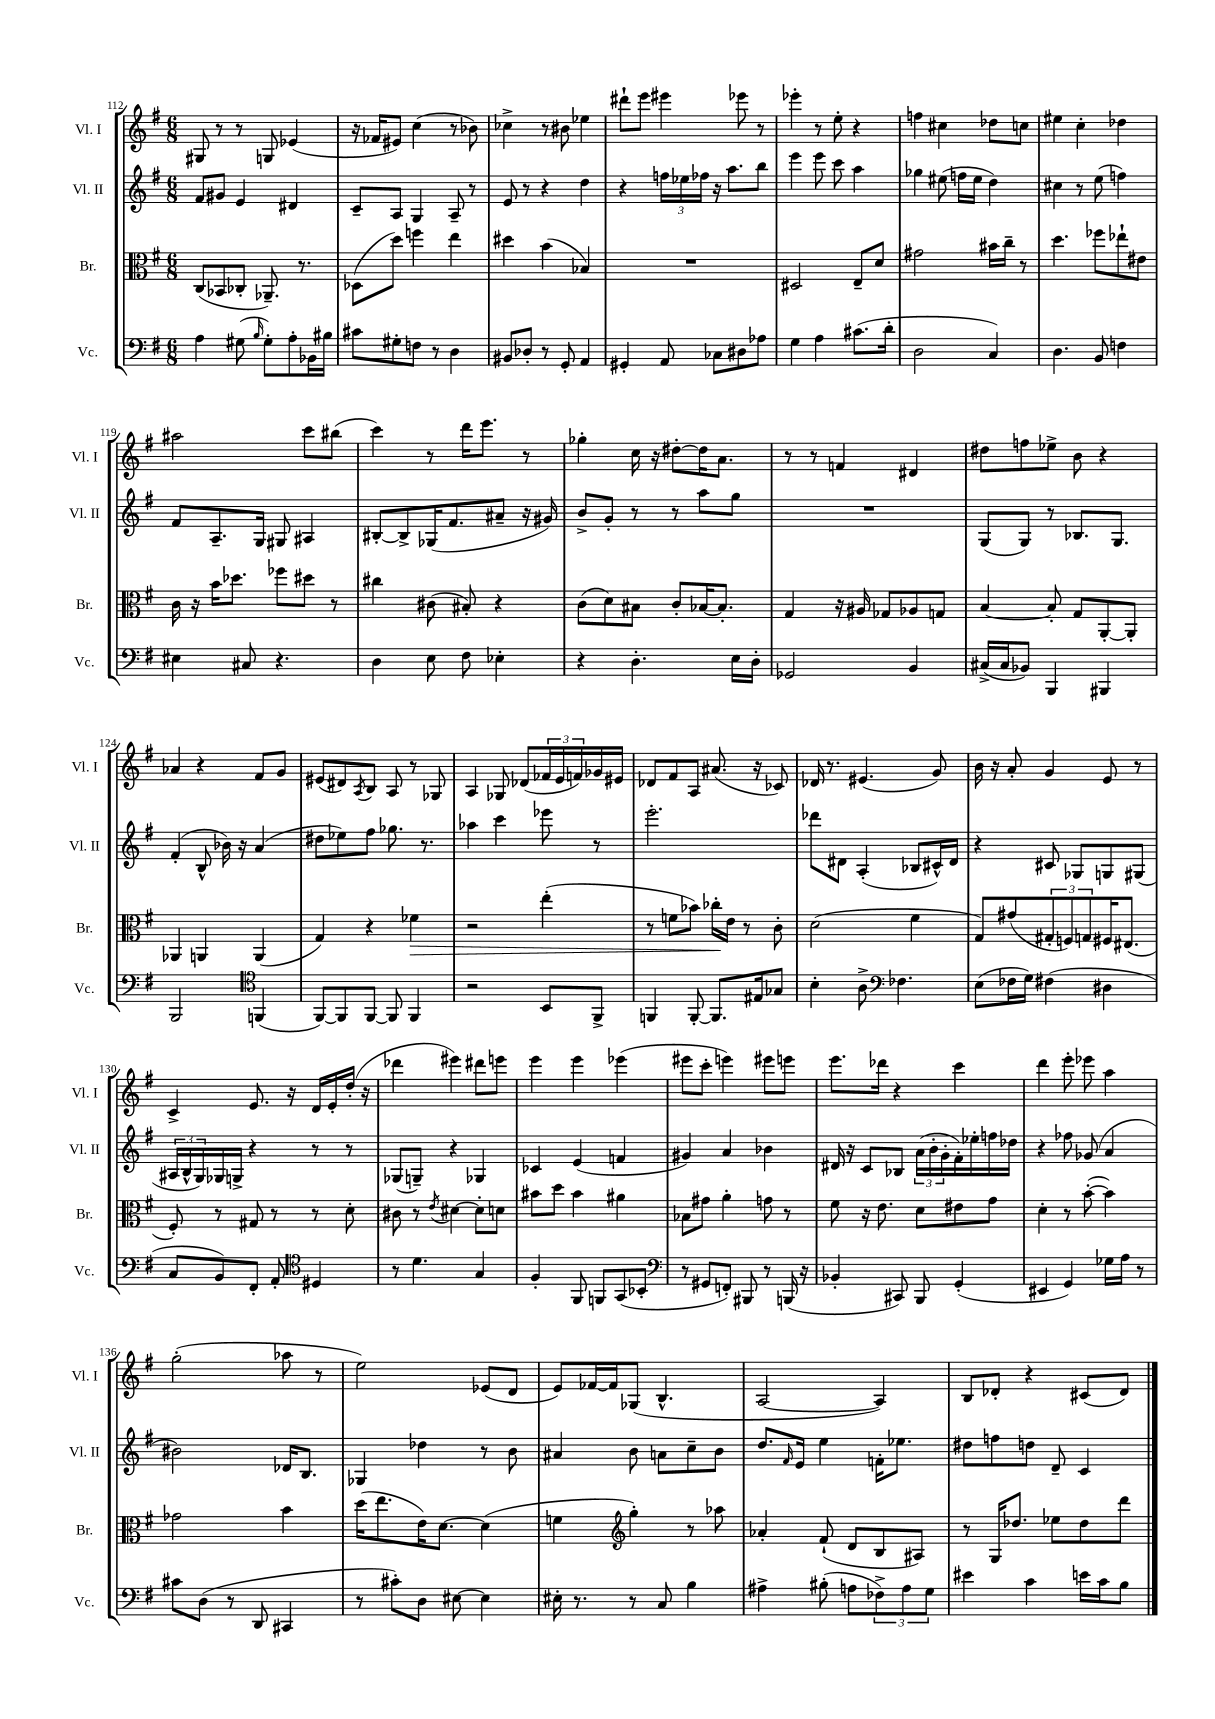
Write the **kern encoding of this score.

**kern	**kern	**dynam	**kern	**kern
*part4	*part3	*part3	*part2	*part1
*staff4	*staff3	*staff3	*staff2	*staff1
*I"Vc.	*I"Br.	*	*I"Vl. II	*I"Vl. I
*I'Vc.	*I'Br.	*	*I'Vl. II	*I'Vl. I
*clefF4	*clefC3	*	*clefG2	*clefG2
*k[f#]	*k[f#]	*	*k[f#]	*k[f#]
*M6/8	*M6/8	*	*M6/8	*M6/8
=112	=112	=112	=112	=112
4A\	(8C/L	.	8f#/L	8G#X/
.	8BB-X/	.	8g#X/J	8r
(8G#X\	8C-X'/J	.	4e/	8r
16qqB/	.	.	.	.
8G#'\L)	8.AA-X~/)	.	.	8Gn/
8A'\	.	.	4d#X/	(4e-X/
.	8.r	.	.	.
16BB-X\L	.	.	.	.
16B#X\JJ	.	.	.	.
=113	=113	=113	=113	=113
8c#X\L	(8D-X\L	.	8c~/L	16r
.	.	.	.	16f-X/KL
8G#X'\	8dd\J)	.	8A/J	8e#X/J)
8Fn\J	4ffn\	.	4G/	(4cc\
8r	.	.	.	.
4D\	4ee\	.	8A~/	8r
.	.	.	8r	8b-X\)
=114	=114	=114	=114	=114
8BB#X/L	4dd#X\	.	8e/	4cc-X^\
8D-X'/J	.	.	8r	.
8r	(4b\	.	4r	8r
8GG'/	.	.	.	8b#X\
4AA/	4B-X/)	.	4dd\	4ee-X\
=115	=115	=115	=115	=115
4GG#X'/	2.r	.	4r	8ddd#X`\L
.	.	.	.	8eee\J
8AA/	.	.	24ffn\LL	4eee#X\
.	.	.	24ee-X\	.
.	.	.	24ff-X\JJ	.
8C-X\L	.	.	16r	.
.	.	.	8.aa\L	.
8D#X\	.	.	.	8eee-X\
8A-X\J	.	.	8bb\J	8r
=116	=116	=116	=116	=116
4G\	2D#X/	.	4eee\	4eee-X'\
4A\	.	.	8eee\	8r
.	.	.	8ccc\	8ee'\
(8.c#X\L	8E~/L	.	4aa\	4r
.	8d/J	.	.	.
16d'\Jk	.	.	.	.
=117	=117	=117	=117	=117
2D\	2g#X\	.	4gg-X\	4ffn\
.	.	.	(8ee#X\	4cc#X\
.	.	.	16ffn\LL	.
.	.	.	16ee#\JJ	.
4C/)	16b#X\LL	.	4dd\)	8dd-X\L
.	16cc~\JJ	.	.	.
.	8r	.	.	8ccn\J
=118	=118	=118	=118	=118
4.D\	4.dd\	.	4cc#X\	4ee#X\
.	.	.	8r	4cc'\
8BB/	8ff-X\L	.	(8ee\	.
4Fn\	8ee-X`\	.	4ffn\)	4dd-X\
.	8e#X\J	.	.	.
!!LO:LB:g=z
=119	=119	=119	=119	=119
4E#X\	16c\	.	8f#/L	2aa#X\
.	16r	.	.	.
.	16b\KL	.	8.A~/	.
.	8.dd-X\J	.	.	.
8C#X/	.	.	.	.
.	.	.	16G/Jk	.
4.r	8ff-X\L	.	8G#X/	.
.	8dd#X\J	.	4A#X/	8ccc\L
.	8r	.	.	(8bb#X\J
=120	=120	=120	=120	=120
4D\	4cc#X\	.	[8B#X'/L	4ccc\)
.	.	.	8B#^/]	.
8E\	(8c#X\	.	(16G-X/K	8r
.	.	.	8.f#/	.
8F#\	8B#X'/)	.	.	16ddd\KL
.	.	.	.	8.eee\J
4E-X'\	4r	.	8a#X~/J	.
.	.	.	16r	8r
.	.	.	16g#X/)	.
=121	=121	=121	=121	=121
4r	(8c\L	.	8b^/L	4gg-X'\
.	8d\)	.	8g'/J	.
4.D'\	8B#X\J	.	8r	16cc\
.	.	.	.	16r
.	8c'/L	.	8r	[8dd#X'\L
.	[16B-X/K	.	8aa\L	16dd#\K]
.	8.B-'/J]	.	.	8.a\J
16E\LL	.	.	8gg\J	.
16D'\JJ	.	.	.	.
=122	=122	=122	=122	=122
2GG-X/	4G/	.	2.r	8r
.	.	.	.	8r
.	16r	.	.	4fn/
.	16A#X/	.	.	.
.	8G-X/L	.	.	.
4BB/	8A-X/	.	.	4d#X/
.	8Gn/J	.	.	.
=123	=123	=123	=123	=123
(16C#X^/LL	[4B/	.	(8G/L	8dd#X\L
16C#/J	.	.	.	.
8BB-X/J)	.	.	8G/J)	8ffn\
4BBB/	8B'/]	.	8r	8ee-X^\J
.	8G/L	.	8.B-X/L	8b\
4BBB#X/	[8AA'/	.	.	4r
.	.	.	8.G/J	.
.	8AA'/J]	.	.	.
!!LO:LB:g=z
=124	=124	=124	=124	=124
2BBB/	4AA-X/	.	(4f#'/	4a-X/
.	4AAn/	.	8B^^/	4r
.	.	.	16b-X\)	.
.	.	.	16r	.
*clefC4	*	*	*	*
(4FFn/	(4AA/	.	(4a/	8f#/L
.	.	.	.	8g/J
=125	=125	=125	=125	=125
[8FF#/L)	4G/)	.	8dd#X\L	(8e#X/L
8FF#/]	.	.	8ee-X\)	8d#X/)
.	.	.	.	8qA/
[8FF#/J	4r	.	8ff#\J	8B/J
8FF#/]	.	.	8.gg-X\	8A/
!	!	!LO:HP:b	!	!
4FF#/	4f-X\	>	.	8r
.	.	.	8.r	.
.	.	.	.	8G-X/
=126	=126	=126	=126	=126
2r	2r	.	4aa-X\	4A/
.	.	.	4ccc\	8G-X/
.	.	.	.	(8d-X/L
8BB/L	(4ee'\	.	8eee-X\	24f-X/L
.	.	.	.	24e/
.	.	.	.	24fn/)
8FF#^/J	.	.	8r	16g-X/
.	.	.	.	16e#X/JJ
=127	=127	=127	=127	=127
4FFn/	8r	.	2.eee'\	8d-X/L
.	8fn\L	.	.	8f#/
[8FF'/	8b-X\J)	.	.	8A/J
8.FF/L]	16cc-X'\LL	.	.	(8.a#X/
.	16e\JJ	]	.	.
.	8r	.	.	.
16E#X/k	.	.	.	16r
8G-X/J	8c'\	.	.	8c-X/)
=128	=128	=128	=128	=128
4B'\	(2d\	.	8ddd-X\L	16d-X/
.	.	.	.	8.r
.	.	.	8d#X\J	.
8A^\	.	.	(4A'/	(4.e#X/
*clefF4	*	*	*	*
4.F-X\	.	.	.	.
.	4f#\	.	8B-X/L	.
.	.	.	16c#X^^/L)	8g/)
.	.	.	16d#/JJ	.
=129	=129	=129	=129	=129
(8E\L	8G/L)	.	4r	16b\
.	.	.	.	16r
16F-X\L	(8g#X/	.	.	8a'/
16G\JJ)	.	.	.	.
(4F#X\	12G#X'/	.	8c#X/	4g/
.	12Fn/)	.	.	.
.	.	.	8G-X/L	.
.	12Gn/	.	.	.
4D#X\	16F#X/K	.	8Gn/	8e/
.	(8.E#X/J	.	.	.
.	.	.	(8G#X/J	8r
!!LO:LB:g=z
=130	=130	=130	=130	=130
8C/L	8F#'/)	.	24A#X/LL	4c^/
.	.	.	24B^^/	.
.	.	.	24G/)	.
8BB/)	8r	.	16G-X/	.
.	.	.	16Gn^/JJ	.
8FF#'/J	8G#X/	.	4r	8.e/
8AA'/	8r	.	.	.
.	.	.	.	16r
*clefC4	*	*	*	*
4D#X/	8r	.	8r	16d/LL
.	.	.	.	16e'/
.	8d'\	.	8r	(16dd'/JJ
.	.	.	.	16r
=131	=131	=131	=131	=131
8r	8c#X\	.	(8G-X/L	4ddd-X\
4.d\	8r	.	8Gn~/J)	.
.	8qe/	.	.	.
.	[4d#X\	.	4r	4eee#X\)
4G/	8d#'\L]	.	4G-X/	8ddd#X\L
.	8dn\J	.	.	8eeen\J
=132	=132	=132	=132	=132
4F#'/	8b#X\L	.	4c-X/	4eee\
.	8dd\J	.	.	.
8FF#/	4b#\	.	(4e/	4eee\
8FFn/L	.	.	.	.
(8GG/	4a#X\	.	4fn/	(4eee-X\
8BB-X'/J	.	.	.	.
=133	=133	=133	=133	=133
*clefF4	*	*	*	*
8r	8B-X\L	.	4g#X/)	8eee#X\L
8GG#X/L	8g#X\J	.	.	8ccc'\J
8FFn'/J)	4a'\	.	4a/	4eeen\)
8BBB#X/	.	.	.	.
8r	8gn\	.	4b-X\	8eee#X\L
(16BBBn/	8r	.	.	8eeen\J
16r	.	.	.	.
=134	=134	=134	=134	=134
4BB-X'/	8f#\	.	16d#X/	8.eee\L
.	.	.	16r	.
.	16r	.	8c/L	.
.	8.e\	.	.	16ddd-X\Jk
8CC#X/)	.	.	8B-X/J	4r
8BBB/	8d\L	.	(24a\LL	.
.	.	.	24b'\	.
.	.	.	24g'\	.
(4GG'/	8e#X\	.	16f#'\)	4ccc\
.	.	.	16ee-X'\	.
.	8g\J	.	16ffn\	.
.	.	.	16dd-X\JJ	.
=135	=135	=135	=135	=135
4EE#X/	4d'\	.	4r	4ddd\
4GG/)	8r	.	8ff-X\	8eee'\
.	([8b'\	.	(8g-X/	8eee-X\
16G-X\LL	4b\])	.	4a/	4aa\
16A\JJ	.	.	.	.
8r	.	.	.	.
!!LO:LB:g=z
=136	=136	=136	=136	=136
8c#X\L	2g-X\	.	2b#X\)	(2gg'\
(8D\J	.	.	.	.
8r	.	.	.	.
8DD/	.	.	.	.
4CC#X/	4b\	.	16d-X/KL	8aa-X\
.	.	.	8.B/J	.
.	.	.	.	8r
=137	=137	=137	=137	=137
8r	(16dd\KL	.	4G-X/	2ee\)
.	8.ee\	.	.	.
8c#X'\L)	.	.	.	.
8D\J	16e\K)	.	4dd-X\	.
.	[8.d\J	.	.	.
[8E#X\	.	.	.	.
4E#\]	(4d\]	.	8r	(8e-X/L
.	.	.	8b\	8d/J
=138	=138	=138	=138	=138
16E#X'\	4fn\	.	4a#X/	8e/L)
8.r	.	.	.	.
.	.	.	.	[16f-X/L
.	.	.	.	16f-/J]
*	*clefG2	*	*	*
8r	4gg'\)	.	8b\	(8G-X/J
8C/	.	.	8an\L	4.B^^/
4B\	8r	.	8cc~\	.
.	8aa-X\	.	8b\J	.
=139	=139	=139	=139	=139
4A#X^\	4a-X'/	.	8.dd/L	[2A/
.	.	.	16qqf#/	.
.	.	.	16e/Jk	.
(8B#X'\	(8f#`/	.	4ee\	.
8An\L	8d/L	.	.	.
12F-X^\)	8B/	.	16fn'\KL	4A/])
.	.	.	8.ee-X\J	.
12A\	.	.	.	.
.	8A#X/J)	.	.	.
12G\J	.	.	.	.
=140	=140	=140	=140	=140
4e#X\	8r	.	8dd#X\L	8B/L
.	16G/KL	.	8ffn\	8d-X'/J
.	8.dd-X/J	.	.	.
4c\	.	.	8ddn\J	4r
.	8ee-X\L	.	8d~/	.
16en\LL	8dd-\	.	4c/	(8c#X/L
16c\J	.	.	.	.
8B\J	8ddd\J	.	.	8d-/J)
==	==	==	==	==
*-	*-	*-	*-	*-
